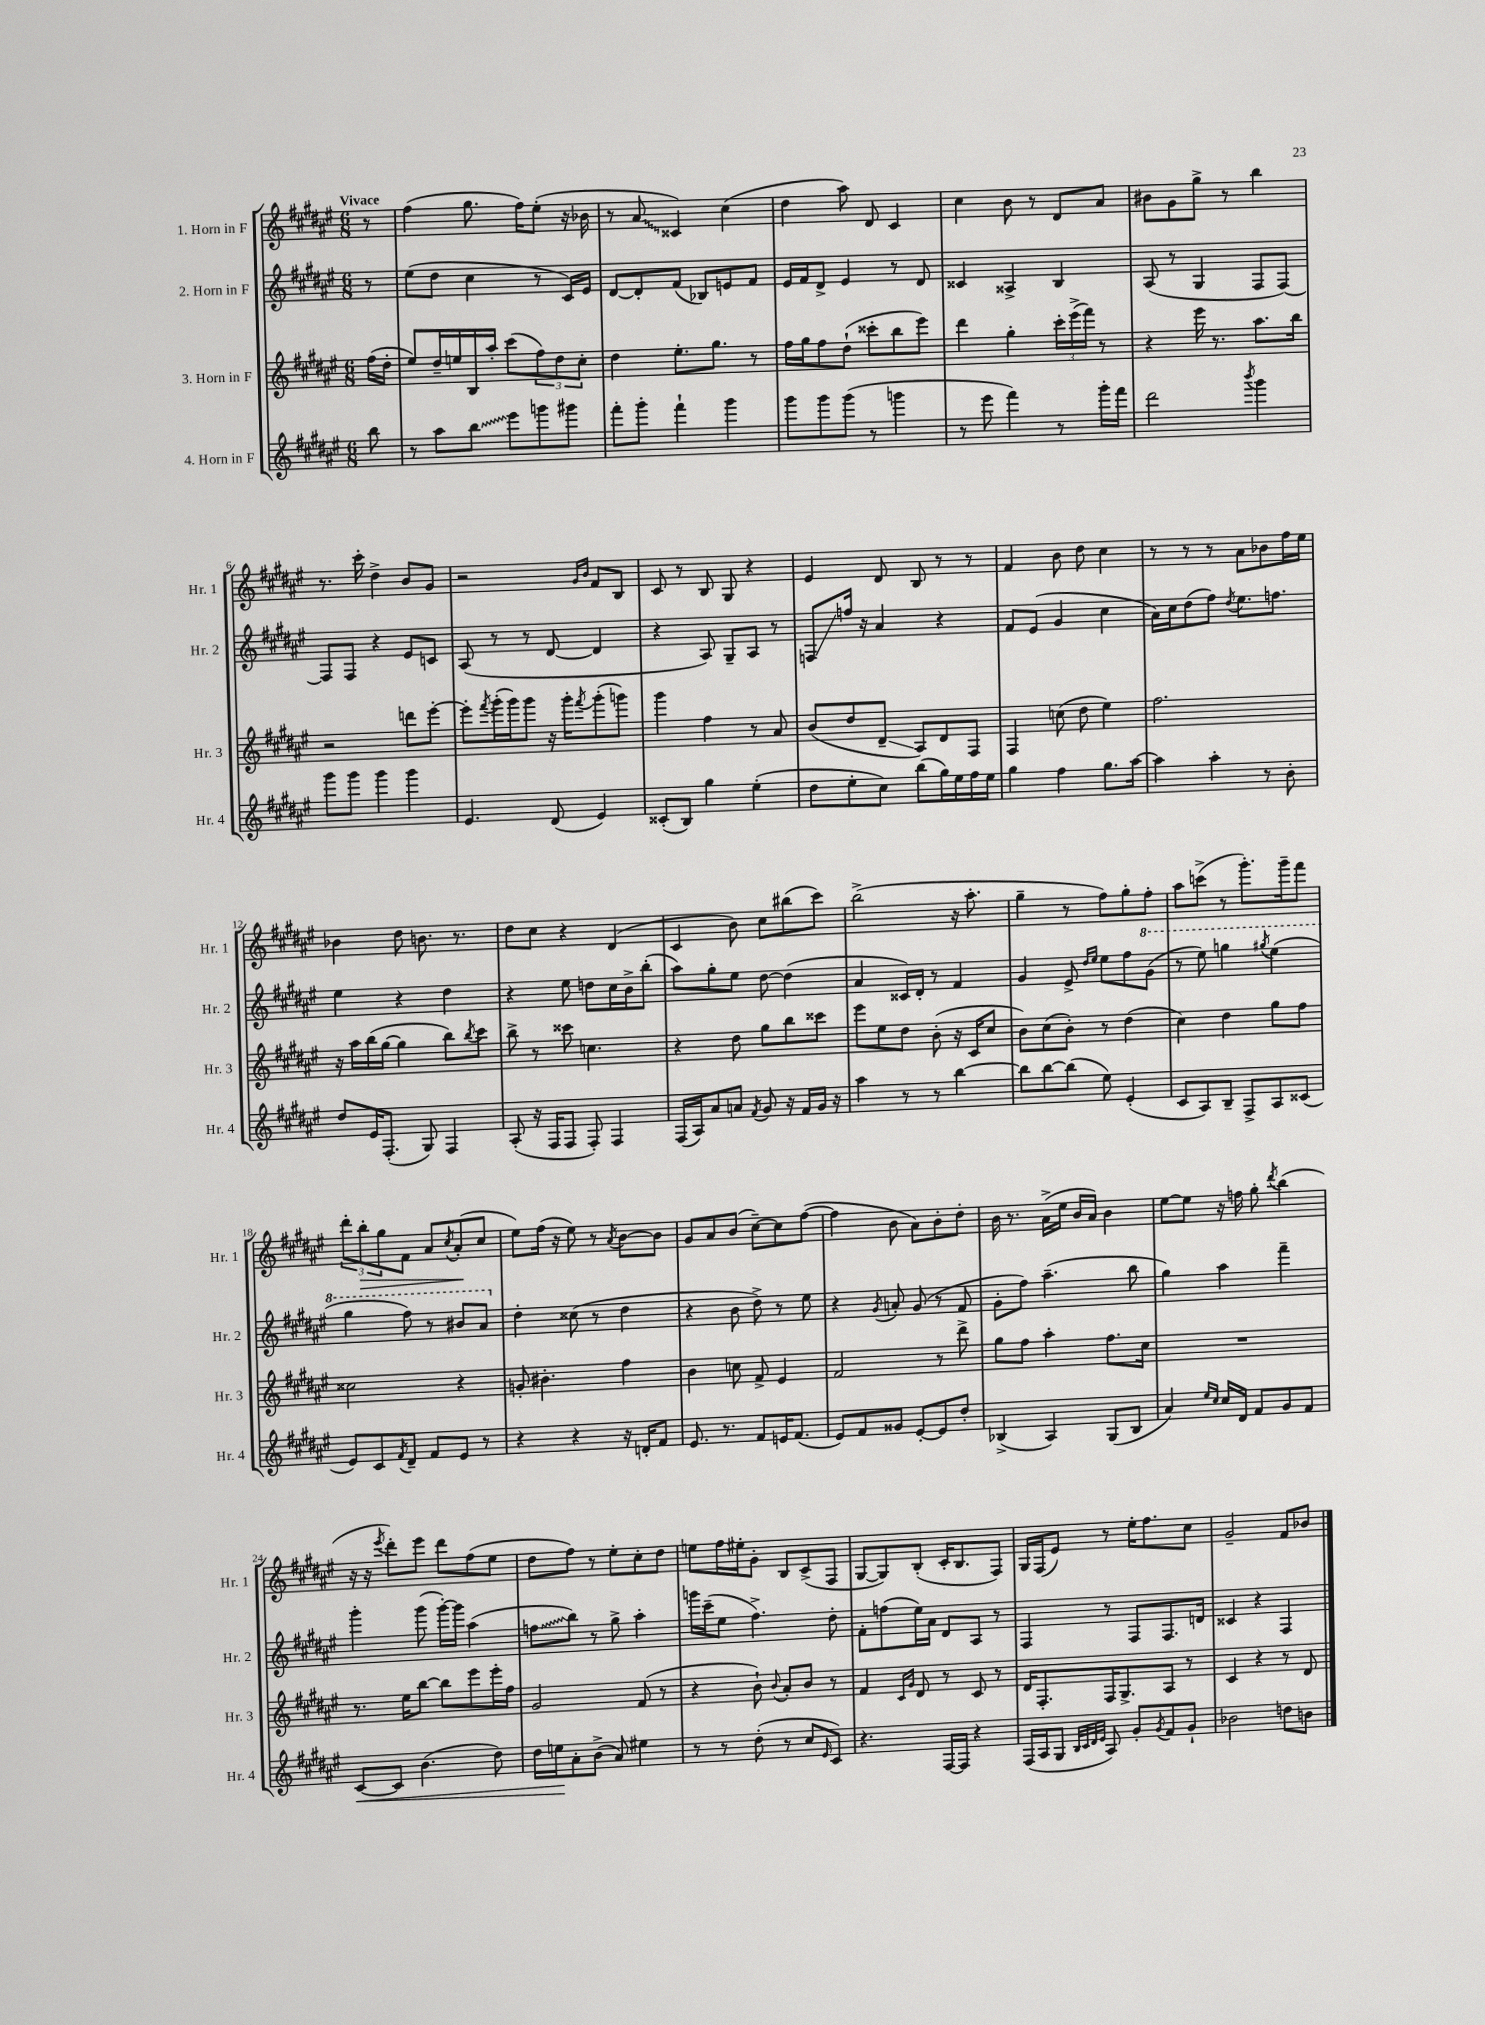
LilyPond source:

<<
\new StaffGroup <<
\new Staff = "s0" \with { instrumentName = "1. Horn in F" shortInstrumentName = "Hr. 1" } {
    \clef treble \key fis \major \numericTimeSignature \time 6/8 \partial 8 \tempo "Vivace"
    r8 |
    fis''4( gis''8. fis''16) eis''8-.( r16 bes'16 |
    r8 \once \override Glissando.style = #'zigzag ais'8\glissando cisis'4) cis''4( |
    dis''4 ais''8) dis'8 cis'4 |
    cis''4 b'8 r8 dis'8 ais'8 |
    bis'8 gis'8 gis''8-> r8 b''4 |
    r8. cis'''16-. dis''4-> b'8 gis'8 |
    r2 \grace { gis'16 b'16 } fis'8 b8 |
    cis'8 r8 b8 gis8 r4 |
    eis'4 dis'8 b8 r8 r8 |
    fis'4 b'8 dis''8 cis''4 |
    r8 r8 r8 ais'8 bes'8 fis''16 eis''16 |
    bes'4 dis''8 b'8. r8. |
    dis''8 cis''8 r4 dis'4( |
    cis'4 b'8) cis''8 bis''8( cis'''8) |
    b''2->( r16 ais''8.-. |
    gis''4-- r8 fis''8) gis''8-. fis''8-. |
    ais''8 c'''8->( r8 gis'''8.-.) gis'''16-- fis'''8 |
    \tuplet 3/2 { dis'''8-. b''8-.\> gis''8 } fis'8 ais'8 \acciaccatura { cis''8 } ais'8-.\!( cis''8 |
    eis''8) fis''16( r16 eis''8) r8 \acciaccatura { ais'8 } b'8~ b'8 |
    gis'8 ais'8 b'8( cis''8~--) cis''8 fis''8~( |
    fis''4 b'8 ais'8) b'8-. dis''8-. |
    b'16 r8. ais'16->( eis''16 b'16 ais'16) b'4 |
    eis''8~ eis''8 r16 f''16 gis''8-. \acciaccatura { dis'''8 } b''4( |
    r16 r16 \acciaccatura { eis'''8 } dis'''8-.) eis'''8 dis'''8 fis''8( eis''8 |
    dis''8 fis''8) r8 eis''8-. cis''8-. dis''8 |
    e''8 fis''16 eis''16-. gis'8-. b8 cis'8->( fis8 |
    gis8~ gis8) b8-.( cis'16-. b8. fis8) |
    gis16 fis16( eis'8) r8 eis''16-. fis''8. cis''8 |
    gis'2-- fis'8 bes'8 \bar "|." |
}
\new Staff = "s1" \with { instrumentName = "2. Horn in F" shortInstrumentName = "Hr. 2" } {
    \clef treble \key fis \major \numericTimeSignature \time 6/8 \partial 8
    r8 |
    eis''8( dis''8 cis''4 r8 cis'16) eis'16 |
    dis'8~ dis'8-. fis'8( bes8) e'8 fis'8 |
    eis'16 fis'16 dis'8-> eis'4 r8 dis'8 |
    cisis'4 aisis4-> b4 |
    ais8( r8 gis4 fis8 fis8~) |
    fis8 fis8 r4 eis'8 c'8 |
    ais8( r8 r8 dis'8~ dis'4 |
    r4 ais8) gis8-- ais8 r8 |
    f8\glissando f''16 r16 ais'4 r4 |
    fis'8 eis'8( gis'4 cis''4 |
    ais'16) cis''16 dis''8( fis''8) \acciaccatura { dis''8 } eis''8. f''8. |
    eis''4 r4 dis''4 |
    r4 eis''8 d''8 cis''16 b'16-> b''8-.( |
    ais''8) gis''8-. eis''8 dis''8~ dis''4( |
    ais'4 cisis'16) dis'16-. r8 fis'4 |
    gis'4 eis'8-> \grace { dis''16 eis''16 } eis''8 fis''8 \ottava #1 gis''8( |
    r8 eis'''8) g'''4 \acciaccatura { gis'''8 } eis'''4( |
    gis'''4 fis'''8) r8 bis''8 ais''8 \ottava #0 |
    dis''4-. cisis''8( r8 dis''4 |
    r4 b'8 dis''8->) r8 eis''8 |
    r4 \acciaccatura { gis'8 } a'8-. gis'8( r8 fis'8 |
    gis'8-. fis''8) ais''4.--( b''8 |
    gis''4) ais''4 fis'''4-- |
    gis'''4-. gis'''8( gis'''16~-.) gis'''16 ais''4( |
    \once \override Glissando.style = #'zigzag f''8\glissando b''8) r8 gis''8-> ais''4-. |
    g'''16 cis'''16--( eis''8 fis''4.->) dis''8-. |
    fis'8-. f''8( eis''16) ais'16 dis'8 ais8 r8 |
    fis4 r8 fis8 fis8. d'16 |
    cisis'4 r4 fis4 \bar "|." |
}
\new Staff = "s2" \with { instrumentName = "3. Horn in F" shortInstrumentName = "Hr. 3" } {
    \clef treble \key fis \major \numericTimeSignature \time 6/8 \partial 8
    fis''16( dis''16-. |
    eis''8) dis''16-- e''16 b16 ais''16-. cis'''8( \tuplet 3/2 { fis''8) dis''8 cis''8-. } |
    dis''4 eis''8.-. gis''8. r8 |
    fis''16 gis''16 fis''8 dis''8-!( cisis'''8-. b''8 eis'''8) |
    dis'''4 gis''4-. \tuplet 3/2 { cis'''16-. eis'''16->( fis'''16) } r8 |
    r4 eis'''16 r8. ais''8. b''16 |
    r2 d'''8 eis'''8~-. |
    eis'''8-. \acciaccatura { fis'''8 } gis'''16-.( gis'''16) gis'''8 r16 gis'''16-. \acciaccatura { fis'''8 } gis'''8-.( g'''8) |
    gis'''4 fis''4 r8 ais'8 |
    b'8( dis''8 dis'8--\glissando ais8) dis'8 fis8 |
    fis4 c''8( dis''8 eis''4) |
    fis''2. |
    r16 ais''16 b''16( gis''16~ gis''4 b''8) \acciaccatura { b''8 } cis'''8 |
    b''8-> r8 cisis'''8 c''4. |
    r4 dis''8 gis''8 b''8 cisis'''8 |
    eis'''8 eis''8 dis''8 b'8-.( r16 cis'16 cis''8 |
    b'8) cis''8( b'8-.) r8 dis''4( |
    cis''4) dis''4 gis''8 fis''8 |
    cisis''2 r4 |
    g'8-. bis'4.-. fis''4 |
    b'4 c''8 fis'8-> eis'4 |
    fis'2 r8 dis'''8-> |
    gis''8 fis''8 ais''4-. fis''8. cis''16 |
    R2. |
    r8. eis''16 b''8~ b''8 eis'''8 eis'''16-. fis''16 |
    gis'2 fis'8( r8 |
    r4 b'8-!) \appoggiatura { b'8 } ais'8-. b'8 r8 |
    fis'4 \grace { cis'16 gis'16 } dis'8 r8 cis'8 r8 |
    dis'16 fis8.-. fis16 gis8.-> ais8 r8 |
    cis'4 r4 r8 dis'8 \bar "|." |
}
\new Staff = "s3" \with { instrumentName = "4. Horn in F" shortInstrumentName = "Hr. 4" } {
    \clef treble \key fis \major \numericTimeSignature \time 6/8 \partial 8
    b''8 |
    r8 ais''8 \once \override Glissando.style = #'zigzag b''8\glissando eis'''8 g'''8 gis'''8 |
    fis'''8-. gis'''8-. fis'''4-! gis'''4 |
    gis'''8 gis'''8 gis'''8( r8 g'''4 |
    r8 eis'''8 fis'''4) r8 gis'''16-. fis'''16 |
    dis'''2 \acciaccatura { b'''8 } gis'''4 |
    gis'''8 gis'''8 gis'''4 gis'''4 |
    eis'4. dis'8( eis'4) |
    cisis'8-.( b8) gis''4 eis''4-.( |
    dis''8 eis''8-. cis''8) b''8( gis''16) eis''16 fis''16 eis''16 |
    gis''4 fis''4 gis''8. ais''16~ |
    ais''4 ais''4-. r8 b'8-. |
    dis''8 eis'16 fis8.-.( gis8) fis4 |
    ais8-.( r16 fis16 fis8 fis8-.) fis4 |
    fis16( ais16) ais'8 a'8 \acciaccatura { fis'8 } gis'8 r16 fis'16 gis'16 r16 |
    ais''4 r8 r8 b''4~ |
    b''8 b''8~ b''8( eis''8) eis'4-.( |
    cis'8 ais8) b8-- fis8-> ais8 cisis'8( |
    eis'8) cis'8 \acciaccatura { fis'8 } dis'8-- fis'8 eis'8 r8 |
    r4 r4 r16 d'16-. fis'8 |
    eis'8. r8. fis'8 e'16 fis'8.( |
    eis'8) fis'8 gisis'8 eis'8~-. eis'8 dis''8-. |
    bes4->( ais4) gis8( bes8 |
    ais'4) \grace { eis''16 cis''16 } cis''16 dis'16 fis'8 gis'8 fis'8 |
    cis'8~\< cis'8 b'4.( dis''8) |
    dis''16 e''16\! ais'8-. b'8->( ais'8) eis''4 |
    r8 r8 dis''8-.( r8 cis''8 \grace { eis'16 } cis'8) |
    r4. fis16~ fis16 r4 |
    fis16( ais16 gis8 \grace { b32 cis'32 dis'32 eis'32 } ais8) gis'8-. \acciaccatura { gis'8 } fis'8 gis'8-! |
    bes'2 d''8 b'8 \bar "|." |
}
>>
>>
